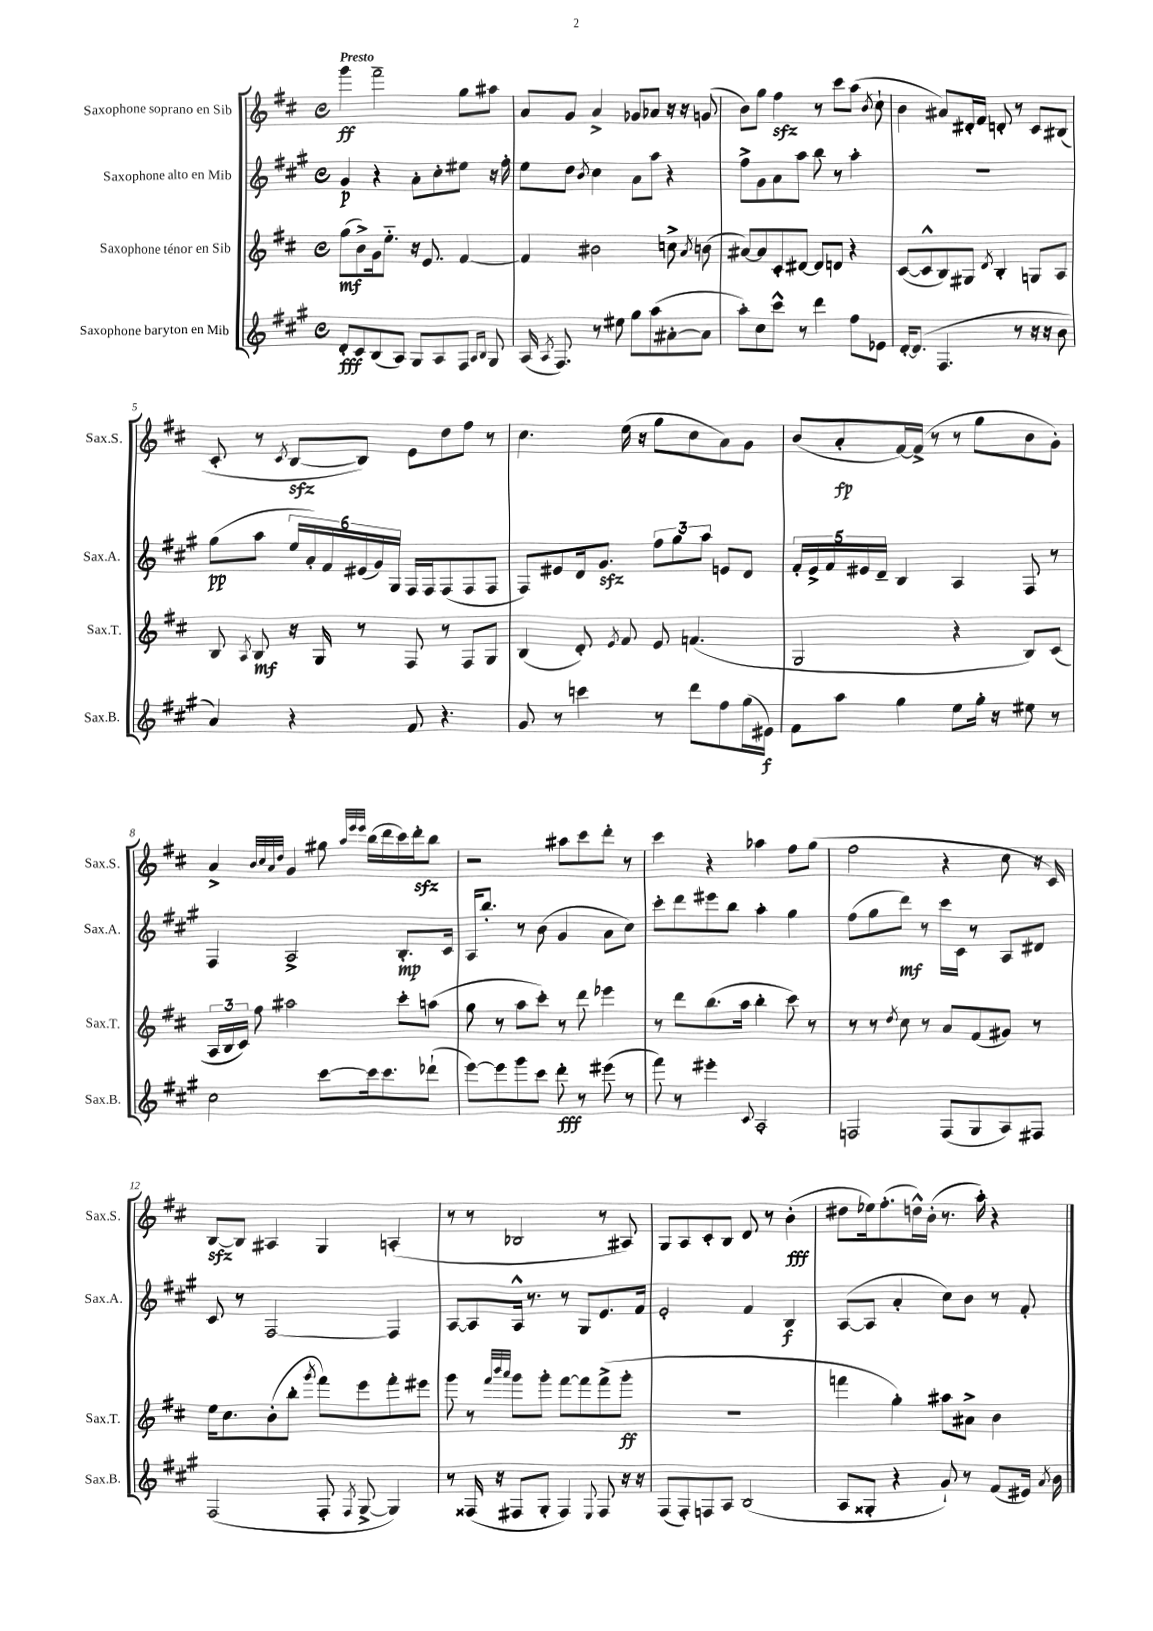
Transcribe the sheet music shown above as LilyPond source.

<<
\new StaffGroup <<
\new Staff = "s0" \with { instrumentName = "Saxophone soprano en Sib" shortInstrumentName = "Sax.S." } {
    \clef treble \key d \major \defaultTimeSignature \time 4/4 \tempo "Presto"
    \autoBeamOff g'''4\ff fis'''2-- g''8[ ais''8] |
    a'8[ g'8] a'4-> ges'8[ aes'8] r16 r16 g'8( |
    b'8[) g''8] fis''4\sfz r8 cis'''8[ a''8]( \acciaccatura { b'8 } cis''8-! |
    b'4 ais'8[) dis'16-. fis'16] d'8-. r8 cis'8[ bis8]( |
    cis'8-. r8 \acciaccatura { cis'8 } b8[~\sfz b8]) e'8[ d''8 fis''8] r8 |
    cis''4. e''16( r16 g''8[ cis''8 a'8) g'8] |
    b'8[( a'8-.\fp fis'16~) fis'16]->( r8 r8 g''8[ b'8 g'8]-.) |
    a'4-> \grace { b'32[ cis''32 a'32 d''32] } g'4 gis''8 \grace { a''32[ e'''32 e'''32] } b''16[( d'''16 cis'''16) d'''16-.\sfz b''8] |
    r2 ais''8[ cis'''8 d'''8]-. r8 |
    cis'''4 r4 aes''4 fis''8[ g''8]( |
    fis''2 r4 cis''8 r16 cis'16) |
    b8[~\sfz b8] ais4 g4 a4-.( |
    r8 r8 bes2 r8 ais8) |
    g8[ a8 cis'8-. b8] d'8 r8 b'4-.\fff( |
    dis''8[ ees''16) fis''8.-.( d''16-^) b'16]-.( r8. a''16-.) r4 \bar "|." |
}
\new Staff = "s1" \with { instrumentName = "Saxophone alto en Mib" shortInstrumentName = "Sax.A." } {
    \clef treble \key a \major \defaultTimeSignature \time 4/4
    \autoBeamOff gis'4\p r4 a'8[-. cis''8-. eis''8] r16 fis''16-. |
    e''8[ d''8] \acciaccatura { b'8 } cis''4 a'8[ a''8] r4 |
    fis''8[-> gis'8 a'8 a''8] b''8 r8 a''4-. |
    R1 |
    gis''8[\pp( a''8] \tuplet 6/4 { e''16[ a'16-.) fis'16 eis'16( gis'16) gis16] } fis16[ fis16 fis8( fis8 fis8] |
    fis8[) eis'8 d'16 gis'8.]\sfz \tuplet 3/2 { fis''8[ gis''8 a''8] } e'8[ d'8] |
    \tuplet 5/4 { fis'16[-. e'16-> fis'16 eis'16 d'16]-- } b4 a4 fis8 r8 |
    fis4 a2-> b8.[-.\mp cis'16] |
    a16[ b''8.]-. r8 b'8( gis'4 a'8[ cis''8]) |
    cis'''8[-. d'''8 eis'''8 b''8] a''4-. gis''4 |
    fis''8[( gis''8 d'''8]\mf) r8 cis'''16[ cis'16] r8 a8[ dis'8] |
    cis'8 r8 fis2~ fis4 |
    a8[~ a8 a16]-^ r8. r8 gis8[ e'8. fis'16] |
    e'2-. fis'4 b4\f |
    a8[~( a8] a'4-. cis''8[) b'8] r8 fis'8-. \bar "|." |
}
\new Staff = "s2" \with { instrumentName = "Saxophone ténor en Sib" shortInstrumentName = "Sax.T." } {
    \clef treble \key d \major \defaultTimeSignature \time 4/4
    \autoBeamOff g''8[\mf( b'8->) g'16 e''8.]-_ r16 e'8. fis'4~ |
    fis'4 bis'2 c''8-> \acciaccatura { a'8 } b'8( |
    ais'8[~) ais'8 cis'8-. dis'8]~ dis'8[ d'8] r4 |
    cis'8[~( cis'8-^ b8) gis8] \acciaccatura { d'8 } b4-. g8[ a8] |
    b8 \acciaccatura { a8 } b8\mf r16 g16 r8 fis8 r8 fis8[ g8] |
    b4( d'8-.) \acciaccatura { e'8 } fis'8 e'8 f'4.( |
    g2 r4 b8[) cis'8]( |
    \tuplet 3/2 { a16[ b16 cis'16]) } fis''8 ais''2 cis'''8[-. a''8]( |
    g''8 r8 a''8[ cis'''8]-.) r8 d'''8 ees'''4 |
    r8 d'''8[ b''8.( a''16] b''4-. cis'''8) r8 |
    r8 r8 \acciaccatura { d''8 } cis''8 r8 a'8[ fis'8( gis'8]) r8 |
    e''16[ cis''8. b'8-.( b''8]-. \acciaccatura { g'''8 } fis'''8[) e'''8 fis'''8-. eis'''8] |
    g'''8 r8 \grace { fis'''32[ b'''32 a'''32] } g'''8[ g'''8]-. fis'''8[~ fis'''8 fis'''8->( g'''8]-.\ff |
    R1 |
    f'''4 g''4-.) ais''8[ ais'8]-> b'4 \bar "|." |
}
\new Staff = "s3" \with { instrumentName = "Saxophone baryton en Mib" shortInstrumentName = "Sax.B." } {
    \clef treble \key a \major \defaultTimeSignature \time 4/4
    \autoBeamOff d'8[-.\fff cis'8 b8( a8]) gis8[ a8 fis8] \grace { a16[ b16] } gis8 |
    a16( \acciaccatura { a8 } fis8.) r8 eis''8 gis''8[ a''8( ais'8~-. ais'8] |
    a''8[-.) cis''8 cis'''8]-^ r8 d'''4 fis''8[ ees'8] |
    d'16[~-. d'8.]( fis4. r8 r16 r16 b'8 |
    a'4) r4 fis'8 r4. |
    gis'8 r8 c'''4 r8 d'''8[ fis''8 gis''16( eis'16]\f) |
    fis'8[ a''8] gis''4 e''8[ gis''16]-. r16 eis''8 r8 |
    cis''2 cis'''8[~ cis'''16 cis'''8. des'''8]-!( |
    e'''8[~) e'''8 gis'''8 cis'''8] d'''8-.\fff r8 eis'''8( r8 |
    fis'''8) r8 eis'''4-. \appoggiatura { cis'8 } a2-. |
    f2 f8[( gis8 a8) fis8] |
    fis2( fis8-. \acciaccatura { fis8 } gis8~-> gis4) |
    r8 fisis16( r16 fis8[ gis8]-. fis4) \appoggiatura { e8 } fis8 r16 r16 |
    fis8[( fis8-.) f8 a8] b2( |
    a8[ gisis8]-. r4 gis'8-!) r8 fis'8[( eis'16]) \acciaccatura { a'8 } b'16 \bar "|." |
}
>>
>>
